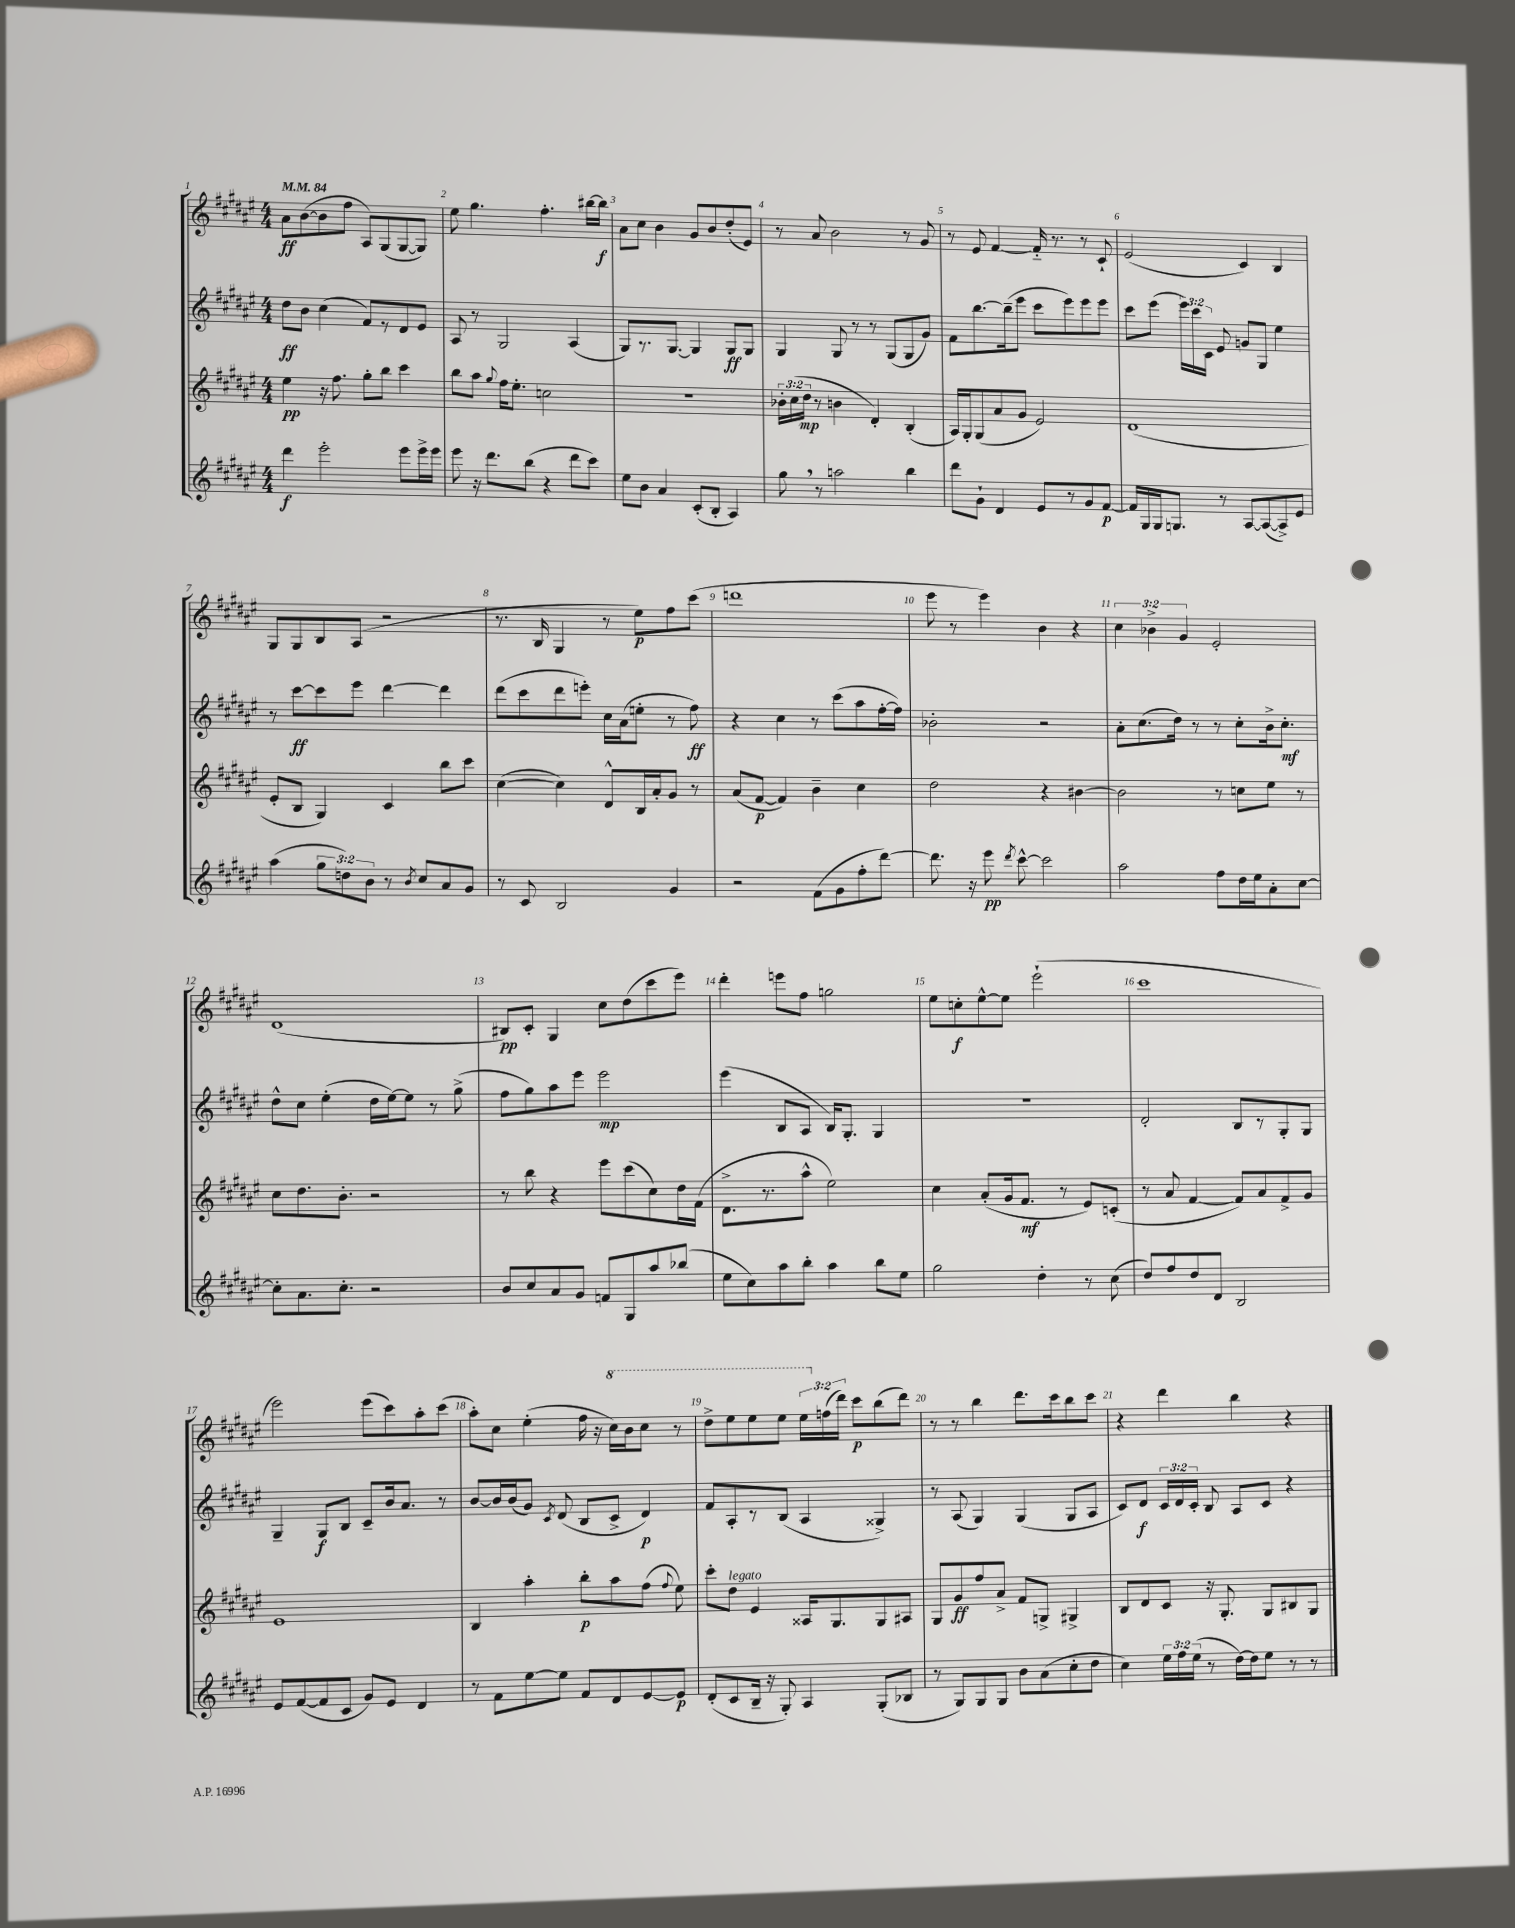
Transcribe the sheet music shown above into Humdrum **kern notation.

**kern	**kern	**kern	**kern
*staff4	*staff3	*staff2	*staff1
*clefG2	*clefG2	*clefG2	*clefG2
*k[f#c#g#d#a#e#]	*k[f#c#g#d#a#e#]	*k[f#c#g#d#a#e#]	*k[f#c#g#d#a#e#]
*M4/4	*M4/4	*M4/4	*M4/4
*MM84	*MM84	*MM84	*MM84
4ddd#	4ee#	8dd#	8a#
.	.	8b	([8b
2eee#'	16r	(4cc#	8b]
.	8.ff#	.	.
.	.	.	8ff#
.	8gg#'	8f#)	8A#)
.	8bb	8r	(8G#
8eee#	4ccc#	8d#	[8G#
16eee#^	.	8e#	8G#])
16eee#	.	.	.
=	=	=	=
8eee#	8bb	8A#	8ee#
16r	8aa#	8r	4.gg#
8.ddd#	.	.	.
.	8qqgg#	.	.
.	16ff#	2G#	.
.	8.ee#'	.	.
(8bb	.	.	.
4r	2cc	.	4.ff#'
8ddd#	.	(4A#	.
8ccc#)	.	.	[16bb#
.	.	.	16bb#]
=	=	=	=
8ee#	1r	8G#)	8a#
8b	.	8.r	8cc#
4a#	.	.	4b
.	.	[8.G#	.
(8c#'	.	4G#]	8g#
8B'	.	.	8b
4A#)	.	8G#	(8dd#'
.	.	8G#	8e#)
=	=	=	=
8gg#	24b-'	4G#	8r
.	(24cc#	.	.
.	24dd#	.	.
8r	8r	.	8a#
2aa	4b	8G#	2b
.	.	8r	.
.	4d#')	8r	.
.	.	(8G#	.
4bb	(4B'	8G#	8r
.	.	8g#)	8g#
=	=	=	=
8ddd#	16A#)	8f#	8r
.	16G#'	.	.
8g#`	(8G#	[8.bb	8e#
4d#	8a#	.	[4f#
.	.	(16bb~]	.
.	8g#	8eee#	.
8e#	2e#)	8ccc#	16f#'~]
.	.	.	8.r
8r	.	8eee#)	.
8g#	.	8eee#	8r
[8f#	.	8eee#	8c#`
=	=	=	=
16f#]	(1d#	8ccc#	(2e#
16G#	.	.	.
16G#	.	(8eee#	.
8.G	.	.	.
.	.	24eee#)	.
.	.	24ccc#	.
.	.	24c#	.
8r	.	8e#	.
[8A#	.	8g	4c#)
(8A#_	.	8G#	.
8A#^])	.	4ee#	4B
8e#	.	.	.
=	=	=	=
(4aa#	8e#'	8r	8G#
.	8B	[8ccc#	8G#
12gg#	4G#)	8ccc#]	8B
12dd)	.	.	.
.	.	8eee#	(8A#
12b	.	.	.
8r	4c#	[4ddd#	2r
8qb	.	.	.
8cc#	.	.	.
8a#	8bb	4ddd#]	.
8g#	8ccc#	.	.
=	=	=	=
8r	([4cc#	(8ddd#	8.r
8c#	.	8ccc#	.
.	.	.	16B
2B	4cc#])	8ddd#	4G#
.	.	8eee')	.
.	8d#^^	16cc#	8r
.	.	(16a#	.
.	16B	8ee'	8ee#)
.	16a#'	.	.
4g#	8g#	8r	8ff#
.	8r	8ff#)	(8ccc#
=	=	=	=
2r	(8a#	4r	1ddd
.	[8f#	.	.
.	4f#])	4cc#	.
(8f#	4b~	8r	.
8g#	.	(8ccc#	.
8ff#'	4cc#	8aa#	.
[8ddd#)	.	[16ff#'	.
.	.	16ff#])	.
=	=	=	=
8.ddd#]	2dd#	2b-'	8eee#
.	.	.	8r
16r	.	.	.
8eee#	.	.	4eee#)
8qddd#	.	.	.
[8ccc#^^	.	.	.
2ccc#]	4r	2r	4b
.	[4b#	.	4r
=	=	=	=
2aa#	2b#]	8a#'	6cc#
.	.	(8.cc#	.
.	.	.	6b-^
.	.	16dd#)	.
.	.	.	6g#
.	.	8r	.
8ff#	8r	8r	2e#'
16dd#	8cc	8cc#'	.
16ee#	.	.	.
8a#'	8ee#	16b^	.
.	.	8.cc#'	.
[8cc#	8r	.	.
=	=	=	=
8cc#']	8cc#	8dd#^^	(1d#
8.a#	8.dd#	8cc#	.
.	.	(4ee#'	.
8.cc#'	8.b'	.	.
2r	2r	16dd#	.
.	.	[16ee#)	.
.	.	8ee#]	.
.	.	8r	.
.	.	(8gg#^	.
=	=	=	=
8b	8r	8ff#	8B#)
8cc#	8bb	8gg#)	8c#'
8a#	4r	8aa#	4G#
8g#	.	8eee#	.
8f	8eee#	2eee#	8cc#
8G#	(8ccc#	.	(8dd#
8aa#	8cc#)	.	8ccc#
(8bb-	16dd#	.	8eee#)
.	(16f#	.	.
=	=	=	=
8ee#	8.d#^	(4eee#	4ddd#'
8cc#)	.	.	.
.	8.r	.	.
8aa#	.	8B	8eee
8bb'	8aa#^^	8A#	8ff#
4aa#	2ee#)	16B)	2gg
.	.	8.G#'	.
8bb	.	4G#	.
8ee#	.	.	.
=	=	=	=
2gg#	4cc#	1r	8ee#
.	.	.	8cc'
.	(8a#'	.	[8ee#^^
.	16g#	.	8ee#]
.	8.f#	.	.
4dd#'	.	.	(2eee#`
.	8r	.	.
8r	8e#)	.	.
(8cc#	(8c'	.	.
=	=	=	=
8dd#)	8r	2d#'	1ccc#
8ff#	8a#	.	.
8dd#	[4f#	.	.
8d#	.	.	.
2B	8f#])	8B	.
.	8a#	8r	.
.	8f#^	8G#'	.
.	8g#	8G#	.
=	=	=	=
8e#	1e#	4G#~	2eee#)
([8f#	.	.	.
8f#]	.	8G#	.
8c#	.	8B	.
8g#)	.	8c#~	(8eee#
8e#	.	16b	8ccc#)
.	.	8.a#	.
4d#	.	.	8aa#'
.	.	8r	(8ccc#
=	=	=	=
8r	4B	[8b	8aa#')
8f#	.	16b]	8cc#
.	.	(16b	.
[8ee#	4aa#'	8g#)	(4ee#'
.	.	8qc#	.
8ee#]	.	(8d#	.
8f#	8bb'	8B	16ff#
.	.	.	16r
8d#	8aa#	8c#^	16ccc#)
.	.	.	16bb
[8e#	(8ff#	4d#)	8ccc#
.	8qqff#	.	.
8e#]	8ee#)	.	8r
=	=	=	=
(8d#'	8ccc#'	8f#	8ddd#^
8c#	8dd#	8A#'	8eee#
16B~	4e#	8r	8eee#
16r	.	.	.
8G#')	.	(8B	8eee#
4A#	16A##	4A#	24eee#
.	.	.	(24ff
.	8.G#	.	.
.	.	.	24ddd#)
.	.	.	8ccc#
(8G#'	8G#	4G##^)	(8bb
8B-	8A#	.	8ddd#)
=	=	=	=
8r	8G#	8r	8r
8G#)	8g#	(8A#	8r
8G#	8ff#	4G#)	4bb
8G#	8a#^	.	.
8b	8f#	(4G#	8.ddd#
(8a#	8G^	.	.
.	.	.	16ccc#
8cc#'	4G#^	8G#	8bb
8dd#	.	8A#	8ccc#
=	=	=	=
4cc#)	8B	8c#)	4r
.	8d#	8d#	.
24ee#	8c#	24c#	4ddd#
24ff#	.	24d#	.
(24ee#	.	24c#'	.
8r	16r	8B	.
.	8.G#'	.	.
[16dd#)	.	8A#	4bb
16dd#]	.	.	.
8ee#	8G#	8c#	.
8r	8B#	4r	4r
8r	8G#	.	.
==	==	==	==
*-	*-	*-	*-
